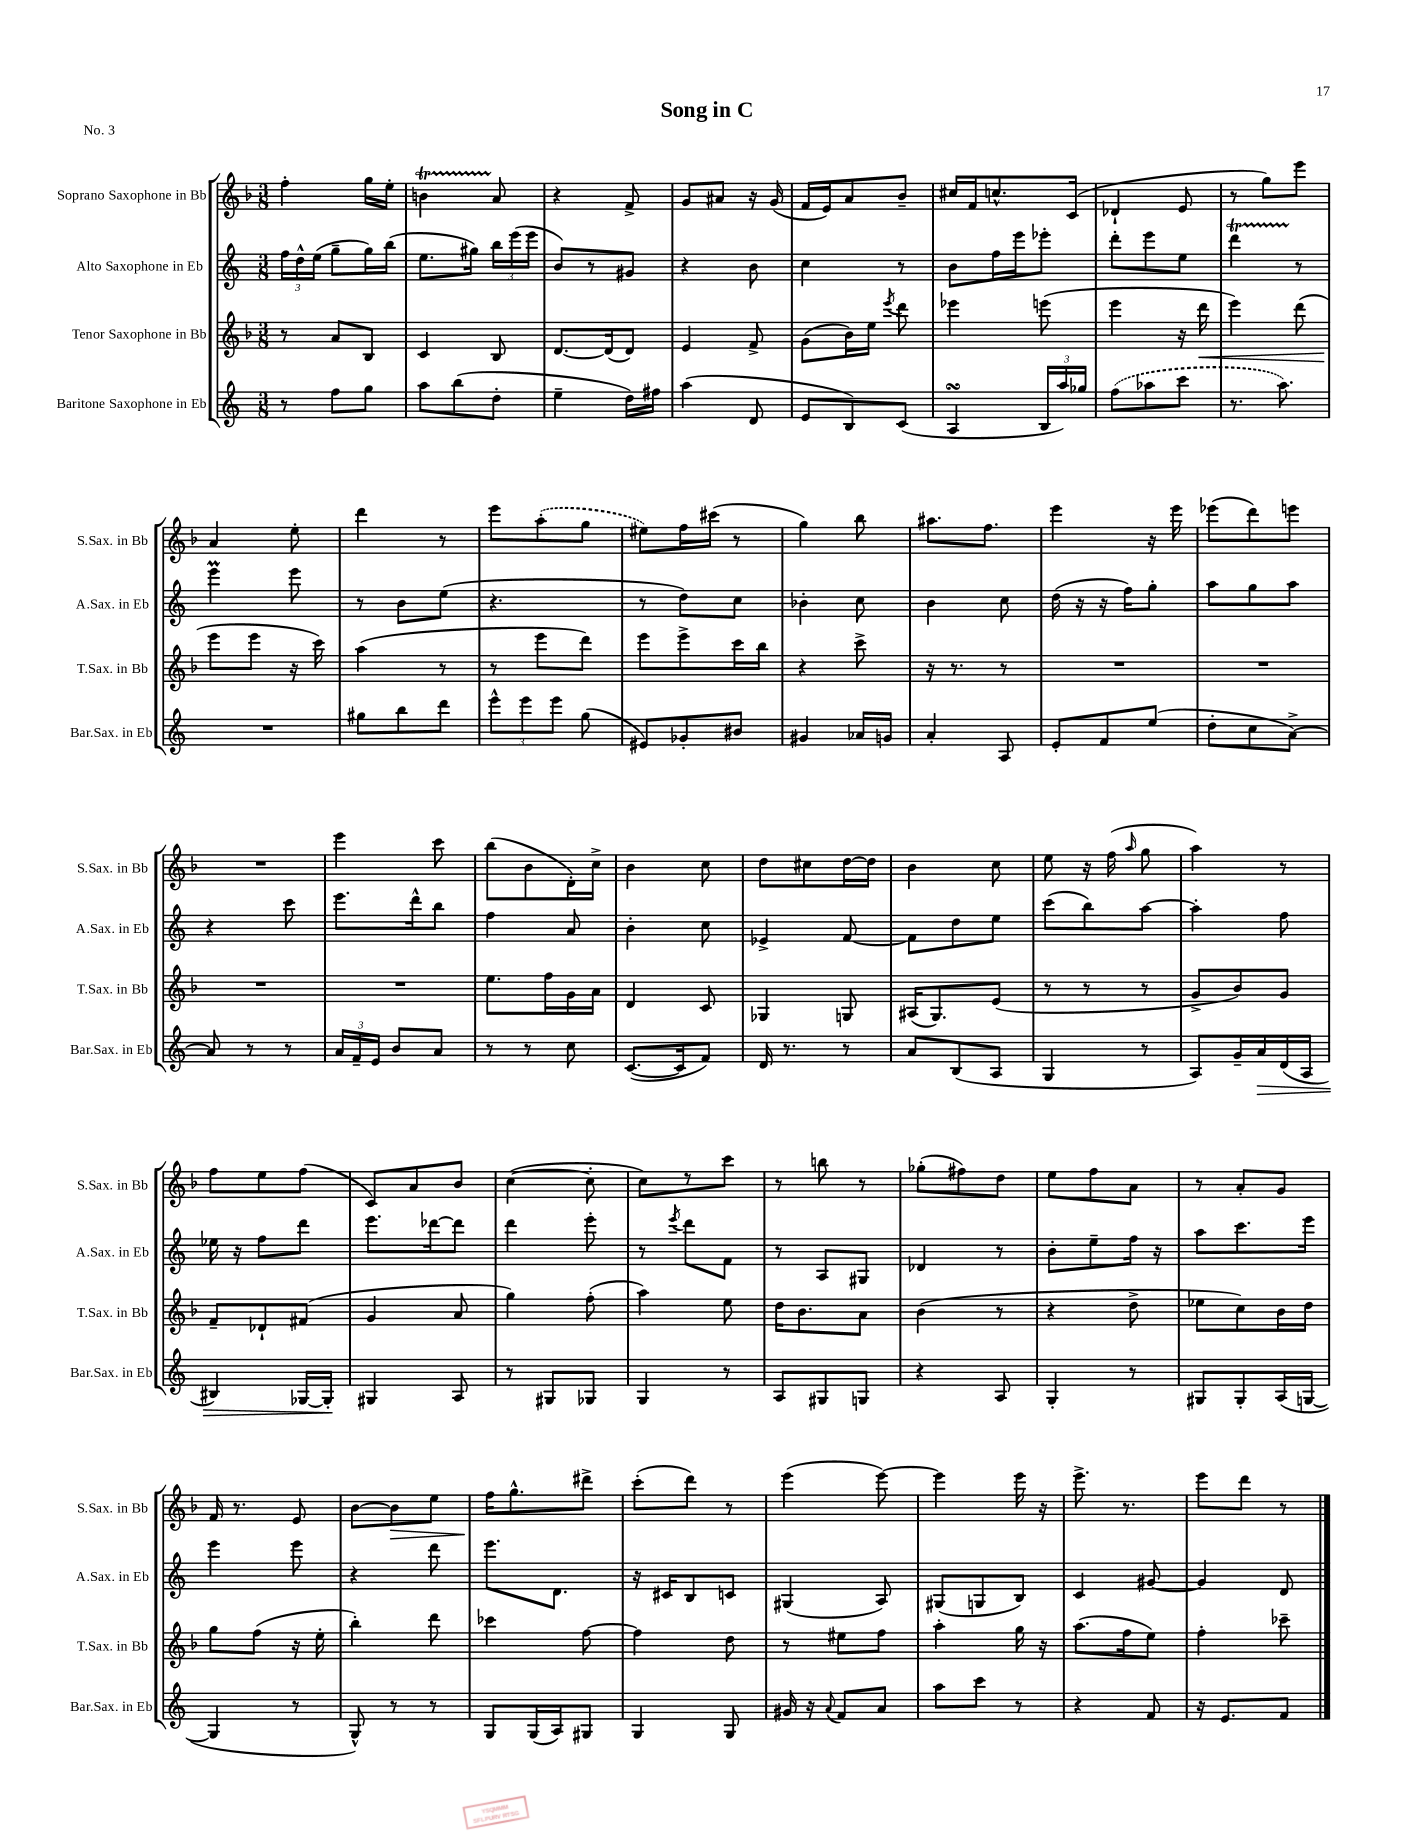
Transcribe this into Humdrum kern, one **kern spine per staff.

**kern	**kern	**kern	**kern
*staff4	*staff3	*staff2	*staff1
*clefG2	*clefG2	*clefG2	*clefG2
*k[]	*k[b-]	*k[]	*k[b-]
*M3/8	*M3/8	*M3/8	*M3/8
8r	8r	24ff	4ff'
.	.	24dd^^	.
.	.	(24ee	.
8ff	8a	8gg~	.
8gg	8B-	16gg)	16gg
.	.	(16bb	16ee'
=	=	=	=
8aa	4c	8.ee	4b
(8bb	.	.	.
.	.	16gg#)	.
8dd'	8B-	24bb	8a
.	.	(24eee	.
.	.	24eee	.
=	=	=	=
4ee~	[8.d	8b)	4r
.	.	8r	.
.	(16d]	.	.
16dd)	8d)	8g#	8f^
16ff#	.	.	.
=	=	=	=
(4aa	4e	4r	8g
.	.	.	8a#
8d	8f^	8b	16r
.	.	.	(16g
=	=	=	=
8e	(8g	4cc	16f
.	.	.	16e)
8B)	16b-)	.	8a
.	16ee	.	.
.	8qeee	.	.
(8c	8ddd	8r	8b-~
=	=	=	=
4A	4eee-	8b	16cc#
.	.	.	16f
.	.	16ff	8.cc^^
.	.	16eee	.
24B	(8eee	8eee-'	.
24aa)	.	.	.
.	.	.	(16c
24gg-	.	.	.
=	=	=	=
(8ff	4eee	8ddd'	4d-`
8aa-	.	8eee	.
8ccc	16r	8ee	8e
.	16ddd	.	.
=	=	=	=
8.r	4eee)	4ddd	8r
.	.	.	8gg)
8.aa)	.	.	.
.	(8ddd	8r	8eee
=	=	=	=
4.r	8eee	4eee	4a
.	8eee	.	.
.	16r	8eee	8ee'
.	16ccc)	.	.
=	=	=	=
8gg#	(4aa	8r	4ddd
8bb	.	8b	.
8ddd	8r	(8ee	8r
=	=	=	=
12eee^^	8r	4.r	8eee
12eee	.	.	.
.	8eee	.	(8aa'
12eee	.	.	.
(8gg	8ddd)	.	8gg
=	=	=	=
8e#)	8eee	8r	8ee#)
8g-'	8eee^	8dd)	16ff
.	.	.	(16ccc#
8b#	16ccc	8cc	8r
.	16bb-	.	.
=	=	=	=
4g#	4r	4b-'	4gg)
16a-	8ccc^	8cc	8bb-
16g	.	.	.
=	=	=	=
4a'	16r	4b	8.aa#
.	8.r	.	.
.	.	.	8.ff
8A	8r	8cc	.
=	=	=	=
8e'	4.r	(16dd	4eee
.	.	16r	.
8f	.	16r	.
.	.	16ff)	.
(8ee	.	8gg'	16r
.	.	.	16eee
=	=	=	=
8dd'	4.r	8aa	(8eee-
8cc	.	8gg	8ddd)
[8a^)	.	8aa	8eee
=	=	=	=
8a]	4.r	4r	4.r
8r	.	.	.
8r	.	8ccc	.
=	=	=	=
24a	4.r	8.eee	4eee
24f~	.	.	.
24e	.	.	.
8b	.	.	.
.	.	16ddd^^	.
8a	.	8bb	8ccc
=	=	=	=
8r	8.ee	4ff	(8bb-
8r	.	.	8b-
.	16ff	.	.
8cc	16g	8a	16d')
.	16a	.	16cc^
=	=	=	=
([8.c	4d	4b'	4b-
16c]	.	.	.
8f)	8c	8cc	8cc
=	=	=	=
16d	4G-	4e-^	8dd
8.r	.	.	.
.	.	.	8cc#
8r	8G	[8f	[16dd
.	.	.	16dd]
=	=	=	=
8a	(16A#	8f]	4b-
.	8.G)	.	.
(8B	.	8dd	.
8A	(8e	8ee	8cc
=	=	=	=
4G	8r	(8ccc	8ee
.	8r	8bb)	16r
.	.	.	(16ff
.	.	.	16qqaa
8r	8r	[8aa	8gg
=	=	=	=
8A)	8g^	4aa']	4aa)
16g~	8b-)	.	.
16a	.	.	.
(16d	8g	8ff	8r
16A	.	.	.
=	=	=	=
4B#)	8f~	16ee-	8ff
.	.	16r	.
.	8d-`	8ff	8ee
[16G-	(8f#	8ddd	(8ff
16G-']	.	.	.
=	=	=	=
4G#	4g	8.eee	8c)
.	.	.	8a
.	.	[16ddd-	.
8A	8a	8ddd-]	8b-
=	=	=	=
8r	4gg)	4ddd	([4cc
8G#	.	.	.
8G-	(8ff'	8eee'	8cc']
=	=	=	=
4G	4aa)	8r	8cc)
.	.	8qeee	.
.	.	8ddd	8r
8r	8ee	8f	8ccc
=	=	=	=
8A	16dd	8r	8r
.	8.b-	.	.
8G#	.	8A	8bb
8G	8a	8G#	8r
=	=	=	=
4r	(4b-	4d-	(8gg-'
.	.	.	8ff#)
8A	8r	8r	8dd
=	=	=	=
4G'	4r	8b'	8ee
.	.	8ee~	8ff
8r	8dd^	16ff	8a
.	.	16r	.
=	=	=	=
8G#	8ee-	8aa	8r
8G#'	8cc)	8.ccc	8a'
(16A	16b-	.	8g
[16G	16dd	16eee	.
=	=	=	=
4G]	8gg	4eee	16f
.	.	.	8.r
.	(8ff	.	.
8r	16r	8eee	8e
.	16ee'	.	.
=	=	=	=
8G^^)	4bb-')	4r	[8b-
8r	.	.	8b-]
8r	8ddd	8ddd	8ee
=	=	=	=
8G	4ccc-	8.eee	16ff
.	.	.	8.gg^^
(16G	.	.	.
16A)	.	8.d	.
8G#	[8ff	.	8ddd#^
=	=	=	=
4G	4ff]	16r	(8ccc'
.	.	16c#	.
.	.	8B	8ddd)
8G	8dd	8c	8r
=	=	=	=
16g#	8r	(4G#	(4eee
16r	.	.	.
8qqa	.	.	.
8f	8ee#	.	.
8a	8ff	8A)	[8eee)
=	=	=	=
8aa	4aa'	(8G#	4eee]
8ccc	.	8G	.
8r	16gg	8B)	16eee
.	16r	.	16r
=	=	=	=
4r	(8.aa	4c	8.eee^
.	16ff	.	8.r
8f	8ee)	[8g#	.
=	=	=	=
16r	4ff'	4g#]	8eee
8.e	.	.	.
.	.	.	8ddd
8f	8ccc-~	8d	8r
==	==	==	==
*-	*-	*-	*-
